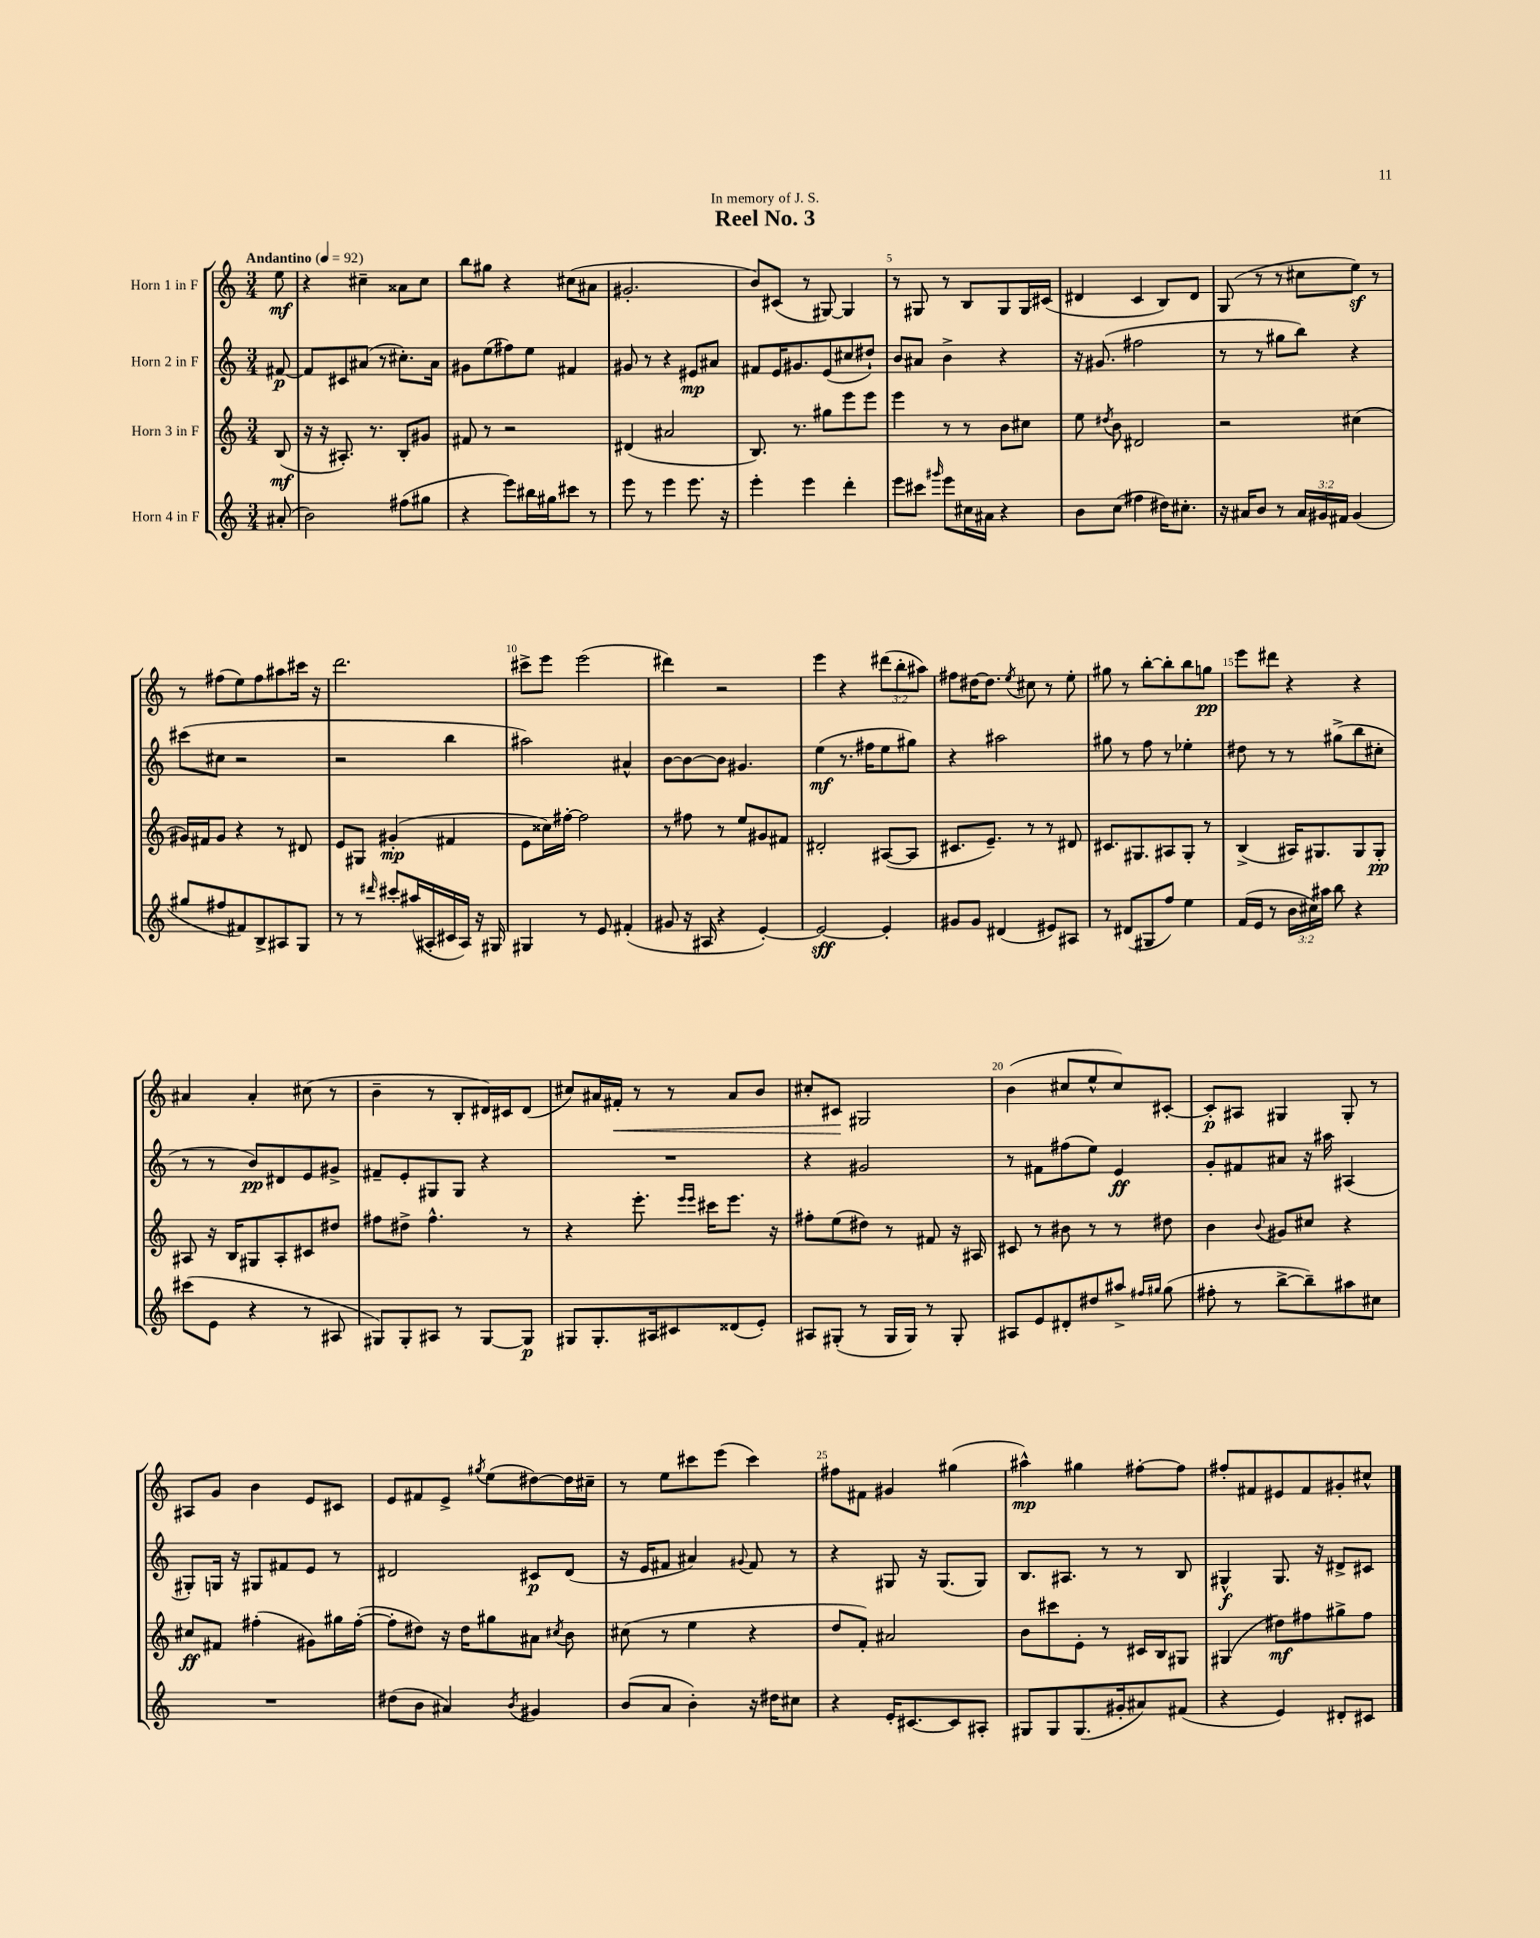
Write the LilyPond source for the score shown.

\header { title = "Reel No. 3" dedication = "In memory of J. S." }
<<
\new StaffGroup <<
\new Staff = "s0" \with { instrumentName = "Horn 1 in F" } {
    \clef treble \key c \major \numericTimeSignature \time 3/4 \override Staff.TupletNumber.text = #tuplet-number::calc-fraction-text \partial 8 \tempo "Andantino" 4 = 92
    \autoBeamOff e''8\mf |
    r4 cis''4-- aisis'8[ cis''8] |
    b''8[ gis''8] r4 cis''8[( ais'8] |
    gis'2.-. |
    b'8[) cis'8]( r8 gis8~) gis4 |
    r8 gis8 r8 b8[ gis8 gis16 cis'16]( |
    dis'4 c'4 b8[) dis'8] |
    g8( r8 r8 cis''8[ e''8]\sf) r8 |
    r8 fis''8[( e''8) fis''8 ais''8 cis'''16] r16 |
    d'''2. |
    cis'''8[-> e'''8] e'''2( |
    dis'''4) r2 |
    e'''4 r4 \tuplet 3/2 { dis'''8[( b''8-. ais''8]) } |
    fis''8[ dis''16~ dis''8.] \acciaccatura { e''8 } cis''8 r8 e''8-. |
    gis''8 r8 b''8[~-. b''8-. b''8 g''8]\pp |
    e'''8[ dis'''8] r4 r4 |
    ais'4 ais'4-. cis''8( r8 |
    b'4-- r8 b8[-. dis'16) cis'16 dis'8]( |
    cis''8[) ais'16 fis'16]-.\< r8 r8 ais'8[ b'8] |
    cis''8[-. cis'8]\! gis2 |
    b'4( cis''8[ e''8-^ cis''8) cis'8]~-. |
    cis'8[-.\p ais8] gis4 gis8-. r8 |
    ais8[ g'8] b'4 e'8[ cis'8] |
    e'8[ fis'8 e'8]-> \acciaccatura { gis''8 } e''8[( dis''8~) dis''16 cis''16]-- |
    r8 e''8[ cis'''8 e'''8]( cis'''4) |
    fis''8[ fis'8] gis'4 gis''4( |
    ais''4-^\mp) gis''4 fis''8[~-. fis''8] |
    fis''8[-. fis'8 eis'8 fis'8 gis'8-. cis''8]-^ \bar "|." |
}
\new Staff = "s1" \with { instrumentName = "Horn 2 in F" } {
    \clef treble \key c \major \numericTimeSignature \time 3/4 \partial 8
    \autoBeamOff fis'8~\p |
    fis'8[ cis'8 ais'8]( r8 cis''8.[-.) ais'16] |
    gis'8[ e''8( fis''8) e''8] fis'4 |
    gis'8 r8 r4 eis'8[\mp ais'8] |
    fis'8[ e'16 gis'8. e'8( cis''8 dis''8]-!) |
    b'8[ ais'8] b'4-> r4 |
    r16 gis'8.( fis''2 |
    r8 r8 gis''8[ b''8]) r4 |
    cis'''8[( cis''8] r2 |
    r2 b''4 |
    ais''2) ais'4-^ |
    b'8[~ b'8~ b'8] gis'4. |
    e''4\mf( r8. fis''16[ e''8 gis''8]) |
    r4 ais''2 |
    gis''8 r8 f''8 r8 ees''4-. |
    dis''8 r8 r8 gis''8[->( b''8 cis''8]-. |
    r8 r8 b'8[\pp) dis'8 e'8 gis'8]-> |
    fis'8[-- e'8-. gis8 gis8] r4 |
    R2. |
    r4 gis'2 |
    r8 fis'8[ fis''8( e''8]) e'4\ff |
    g'8[-. fis'8 ais'8] r16 ais''16 ais4( |
    gis8[-.) g16] r16 gis8[ fis'8 e'8] r8 |
    dis'2 cis'8[\p dis'8]( |
    r16 e'16[ fis'8] ais'4) \appoggiatura { gis'8 } fis'8 r8 |
    r4 gis8 r16 gis8.[( gis8]) |
    b8.[ ais8.] r8 r8 b8 |
    gis4-^\f gis8. r16 dis'8[-> cis'8] \bar "|." |
}
\new Staff = "s2" \with { instrumentName = "Horn 3 in F" } {
    \clef treble \key c \major \numericTimeSignature \time 3/4 \partial 8
    \autoBeamOff b8\mf( |
    r16 r16 ais8.-.) r8. b8[-. gis'8] |
    fis'8 r8 r2 |
    dis'4( ais'2 |
    b8.) r8. gis''8[ e'''8 e'''8] |
    e'''4 r8 r8 b'8[ cis''8] |
    e''8 \acciaccatura { dis''8 } b'8 dis'2 |
    r2 cis''4( |
    gis'16[) fis'16 gis'8] r4 r8 dis'8 |
    e'8[ gis8] gis'4-.\mp( fis'4 |
    e'8[ cisis''16) fis''16]~-. fis''2 |
    r8 fis''8 r8 e''8[ gis'8 fis'8] |
    dis'2-. ais8[~( ais8] |
    cis'8.[ e'8.]--) r8 r8 dis'8 |
    cis'8.[ gis8. ais8 gis8]-. r8 |
    b4->( ais16[) gis8. gis8 gis8]-.\pp |
    ais8 r16 b16[ gis8 ais8-. cis'8 dis''8] |
    fis''8[ dis''8]-> fis''4.-^ r8 |
    r4 e'''8.-. \grace { e'''16[ e'''16] } cis'''16[ e'''8.] r16 |
    fis''8[-. e''8( dis''8]) r8 fis'8 r16 ais16 |
    cis'8 r8 bis'8 r8 r8 dis''8 |
    b'4 \appoggiatura { b'8 } gis'8[ cis''8] r4 |
    cis''8[\ff fis'8] fis''4-.( gis'8[) gis''16 fis''16]~-.( |
    fis''8[-. dis''8]) r16 dis''16[ gis''8 ais'8] \acciaccatura { cis''8 } b'8 |
    cis''8( r8 e''4 r4 |
    d''8[ f'8]-.) ais'2 |
    b'8[ cis'''8 e'8]-. r8 cis'16[ b16 gis8] |
    gis4( dis''8[\mf) fis''8 gis''8-> fis''8] \bar "|." |
}
\new Staff = "s3" \with { instrumentName = "Horn 4 in F" } {
    \clef treble \key c \major \numericTimeSignature \time 3/4 \override Staff.TupletNumber.text = #tuplet-number::calc-fraction-text \partial 8
    \autoBeamOff ais'8-.( |
    b'2) fis''8[( gis''8] |
    r4 e'''8[) bis''16 gis''16 cis'''8] r8 |
    e'''8 r8 e'''4 e'''8. r16 |
    e'''4-. e'''4 d'''4-. |
    e'''8[ cis'''8] \grace { gis'''16 } e'''8[ cis''16 ais'16] r4 |
    b'8[ c''8]( fis''4 dis''16[) cis''8.]-. |
    r16 ais'16[ b'8] r8 \tuplet 3/2 { ais'16[ gis'16 fis'16] } gis'4( |
    gis''8[ fis''8 fis'8) b8-> ais8 g8] |
    r8 r8 \grace { dis'''16 } cis'''8[-. ais''16( ais16-. cis'16 ais16]) r16 gis16 |
    gis4 r8 e'8 fis'4-.( |
    gis'8 r16 ais16 r4 e'4~-.) |
    e'2~\sff e'4-. |
    gis'8[ gis'8] dis'4( eis'8[) ais8] |
    r8 dis'8[( gis8 f''8]) e''4 |
    f'16[( e'16] r8 \tuplet 3/2 { b'16[ cis''16) ais''16] } b''8 r4 |
    cis'''8[( e'8] r4 r8 ais8 |
    gis8[) gis8-. ais8] r8 gis8[~ gis8]\p |
    gis8[ gis8.-. ais16 cis'8 disis'8( e'8]-.) |
    ais8[ gis8]-.( r8 gis16[ gis16]) r8 gis8-. |
    ais8[ e'8 dis'8-. dis''8 ais''8]-> \grace { fis''16[ gis''16] } gis''8( |
    fis''8-. r8 b''8[~-> b''8--) ais''8 cis''8] |
    R2. |
    dis''8[( b'8] ais'4) \acciaccatura { b'8 } gis'4 |
    b'8[( a'8] b'4-.) r16 dis''16[ cis''8] |
    r4 e'16[-. cis'8.~ cis'8 ais8]-. |
    gis8[ gis8 gis8.( gis'16-. ais'8) fis'8]( |
    r4 e'4) dis'8[-. cis'8] \bar "|." |
}
>>
>>
\layout { \context { \Score \override BarNumber.break-visibility = ##(#f #t #t) barNumberVisibility = #(every-nth-bar-number-visible 5) } }
